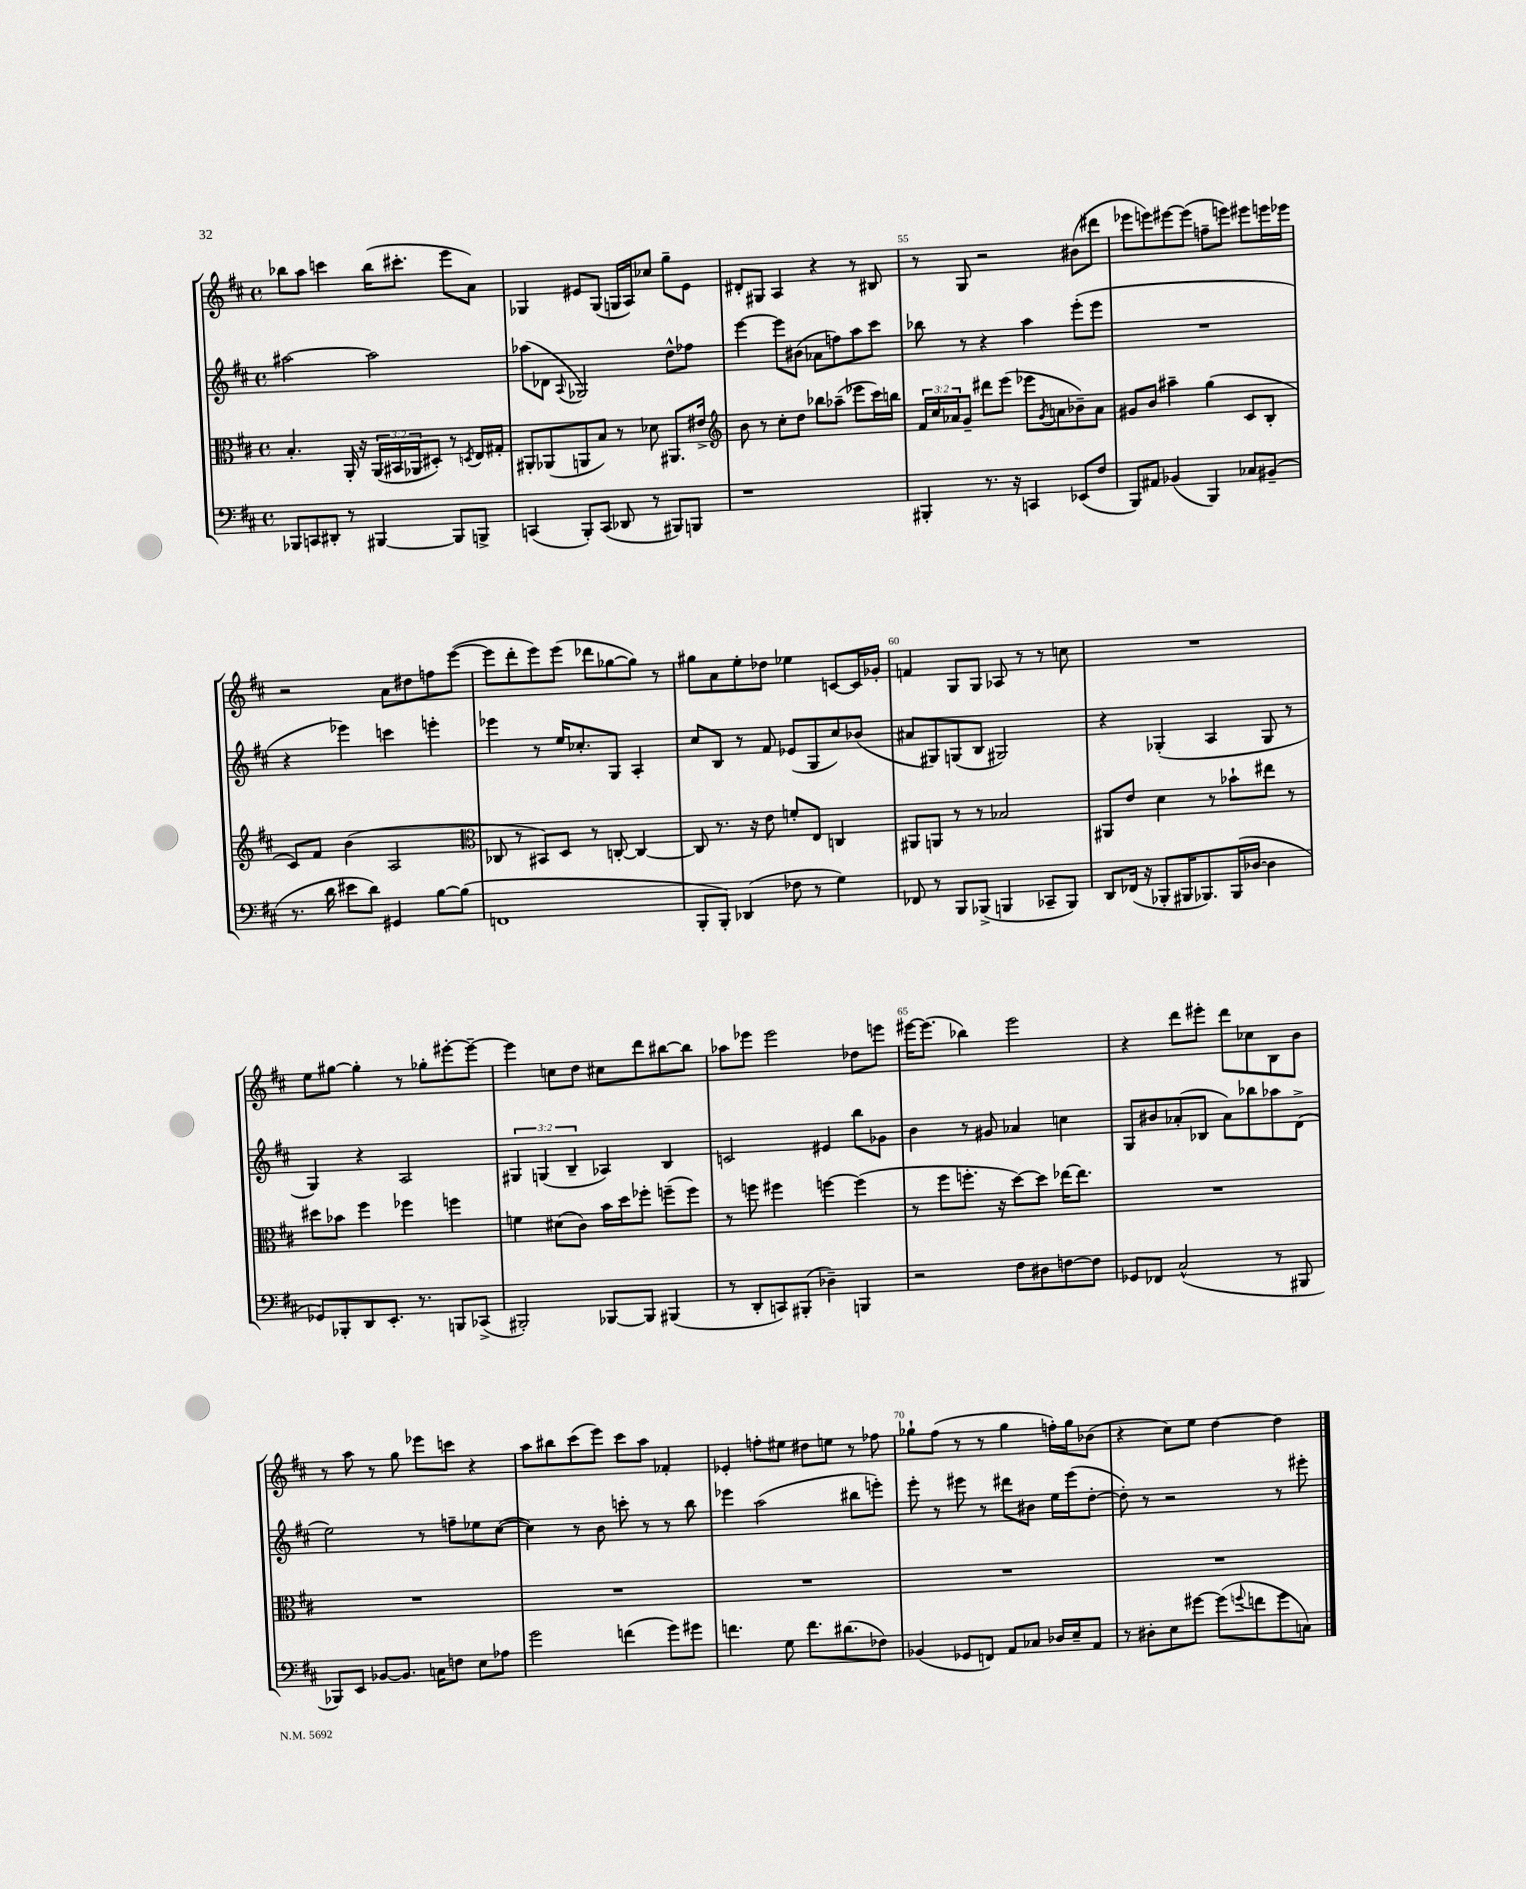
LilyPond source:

<<
\new StaffGroup <<
\new Staff = "s0" {
    \clef treble \key d \major \defaultTimeSignature \time 4/4
    bes''8 a''8 c'''4 bes''16( cis'''8.-. e'''8 a'8) |
    ges4 eis'8 ges8( g16 a16) ces''8 g''8-- eis'8 |
    dis'8-. gis8 a4 r4 r8 bis8 |
    r8 g8 r2 bis'8( dis'''8 |
    ees'''8 e'''8) eis'''8~ eis'''8( f''8-- e'''8) eis'''8 e'''16 ees'''16 |
    r2 a'8 dis''8 f''8 e'''8~( |
    e'''8 d'''8-. e'''8) e'''8( des'''8 ges''8~ ges''8) r8 |
    gis''8 a'8 e''8-. des''8 ees''4 c'8~ c'16 ges'16-. |
    f'4 g8 g8 aes8 r8 r8 c''8 |
    R1 |
    e''8 gis''8~ gis''4-. r8 ges''8-. eis'''8~-. eis'''8~-- |
    eis'''4 c''8 d''8 cis''8 d'''8 bis''8~ bis''8 |
    aes''8 ees'''8 ees'''2 des''8 e'''8 |
    eis'''16~ eis'''8.( bes''4) eis'''2 |
    r4 d'''8 eis'''8-. d'''8 ces''8 b8 b'8 |
    r8 a''8 r8 g''8 ees'''8 c'''8 r4 |
    a''8 bis''8 cis'''8( e'''8) cis'''8 a''8 fes'4-. |
    ees'4-. f''8-. eis''8 dis''8 e''8 r8 fes''8 |
    ges''8-! fis''8( r8 r8 ges''4 f''16-.) ges''16 bes'8( |
    r4 cis''8) e''8 d''4~ d''4 \bar "|." |
}
\new Staff = "s1" {
    \clef treble \key d \major \defaultTimeSignature \time 4/4 \override Staff.TupletNumber.text = #tuplet-number::calc-fraction-text
    ais''2~ ais''2 |
    aes''8( des'8 \appoggiatura { a8 } ges2) d''8-^ fes''8 |
    e'''4~ e'''8 bis'8( aes'8 f''8) a''8 cis'''8 |
    bes''8 r8 r4 a''4 e'''8-.( e'''8 |
    R1 |
    r4 ees'''4) c'''4 e'''4-. |
    ees'''4 r8 e''16 ces''8.-. g8 a4-. |
    cis''8 b8 r8 fis'8 ees'8( g8 cis''8) bes'8( |
    ais'8 gis8) g8( b8 gis2) |
    r4 ges4-.( a4 ges8 r8 |
    g4) r4 a2 |
    \tuplet 3/2 { gis4 g4( b4-- } aes4) b4 |
    c'2 eis'4 b''8 ges'8 |
    b'4 r8 gis'8 aes'4 c''4 |
    g8 bis'8 aes'8-.( bes8 aes'8) bes''8 aes''8 d'8->( |
    e''2) r8 f''8-- ees''8 cis''8~( |
    cis''4) r8 b'8 c'''8-. r8 r8 b''8 |
    ees'''4 a''2( bis''8 e'''8-.) |
    e'''8-. r8 eis'''8 r8 dis'''8 bis'8 e''16 eis'''16( d''8~-. |
    d''8-.) r8 r2 r8 eis'''8-. \bar "|." |
}
\new Staff = "s2" {
    \clef alto \key d \major \defaultTimeSignature \time 4/4 \override Staff.TupletNumber.text = #tuplet-number::calc-fraction-text
    b4.-. a,16-. r16 \tuplet 3/2 { a,16( bis,16 aes,16 } dis8-.) r8 \acciaccatura { d8 } e16 gis16-. |
    ais,8-. aes,8( a,8 b8) r8 des'8 ais,8. eis'16-> |
    \clef treble b'8 r8 cis''8-. d''8 bes''8 aes''8--( ees'''8 cis'''16) b''16 |
    \tuplet 3/2 { fis'16 cis''16 aes'16 } g'8-- dis'''8 e'''8( ees'''8 \acciaccatura { g'8 } a'8 bes'8--) a'8 |
    gis'8 b'8 ais''4-- g''4( cis'8 b8-. |
    cis'8) fis'8 b'4( a2 |
    \clef alto ces8 r8 bis,8) d8 r8 c8~-. c4~ |
    c8 r8. r16 e'8 f'8-. e8 c4 |
    ais,8 a,8 r8 r8 bes2 |
    ais,8 e'8 d'4 r8 bes'8-! eis''8 r8 |
    dis''8 bes'8 fis''4 fes''4 f''4 |
    f'4 dis'8( cis'8) b'16 d''16 fes''8-. f''8--( f''8) |
    r8 f''8 fis''4 f''4~ f''4( |
    r8 fis''8 f''8.-. r16 d''8~) d''8 ees''16~ ees''8. |
    R1 |
    R1 |
    R1 |
    R1 |
    R1 |
    R1 \bar "|." |
}
\new Staff = "s3" {
    \clef bass \key d \major \defaultTimeSignature \time 4/4
    bes,,8 c,8 dis,8-. r8 bis,,4~ bis,,8 b,,8-> |
    c,4( b,,8-.) c,8( des,8 r8 bis,,8) b,,8 |
    r1 |
    bis,,4-. r8. r16 c,4 ees,8( fis8 |
    b,,8) ais,8 bes,4( b,,4) ces8 bis,8--( |
    r8. d'16 eis'8 d'8) gis,4 b8~ b8( |
    f,1 |
    b,,8-. b,,8-.) des,4( fes8 r8 g4) |
    fes,8 r8 b,,8 bes,,8->( b,,4 ces,8-- b,,8) |
    d,8 fes,16( r16 bes,,8-. bis,,16 bes,,8.) bes,,16( des16~ des4 |
    ges,8) bes,,8-. d,8 e,8.-. r8. b,,8 ces,8->( |
    bis,,2-.) bes,,8~ bes,,8 bis,,4( |
    r8 d,8-. c,8) bis,,8-.( des4--) b,,4 |
    r2 fis8 dis8 f8~ f8 |
    ges,8 fes,8 cis2-^( r8 bis,,8 |
    bes,,8) e,8 bes,8~ bes,8. c16 f8 e8 aes8 |
    g'2 f'4( g'8) gis'8 |
    f'4. g8 f'8. dis'8.( fes8) |
    bes,4( ges,8 f,8) a,8 ces8 des16 e16-- a,8 |
    r8 dis8-. e8 gis'8~ gis'8( \appoggiatura { g'8 } f'8 g'8 c8) \bar "|." |
}
>>
>>
\layout { \context { \Score currentBarNumber = #52 \override BarNumber.break-visibility = ##(#f #t #t) barNumberVisibility = #(every-nth-bar-number-visible 5) } }
